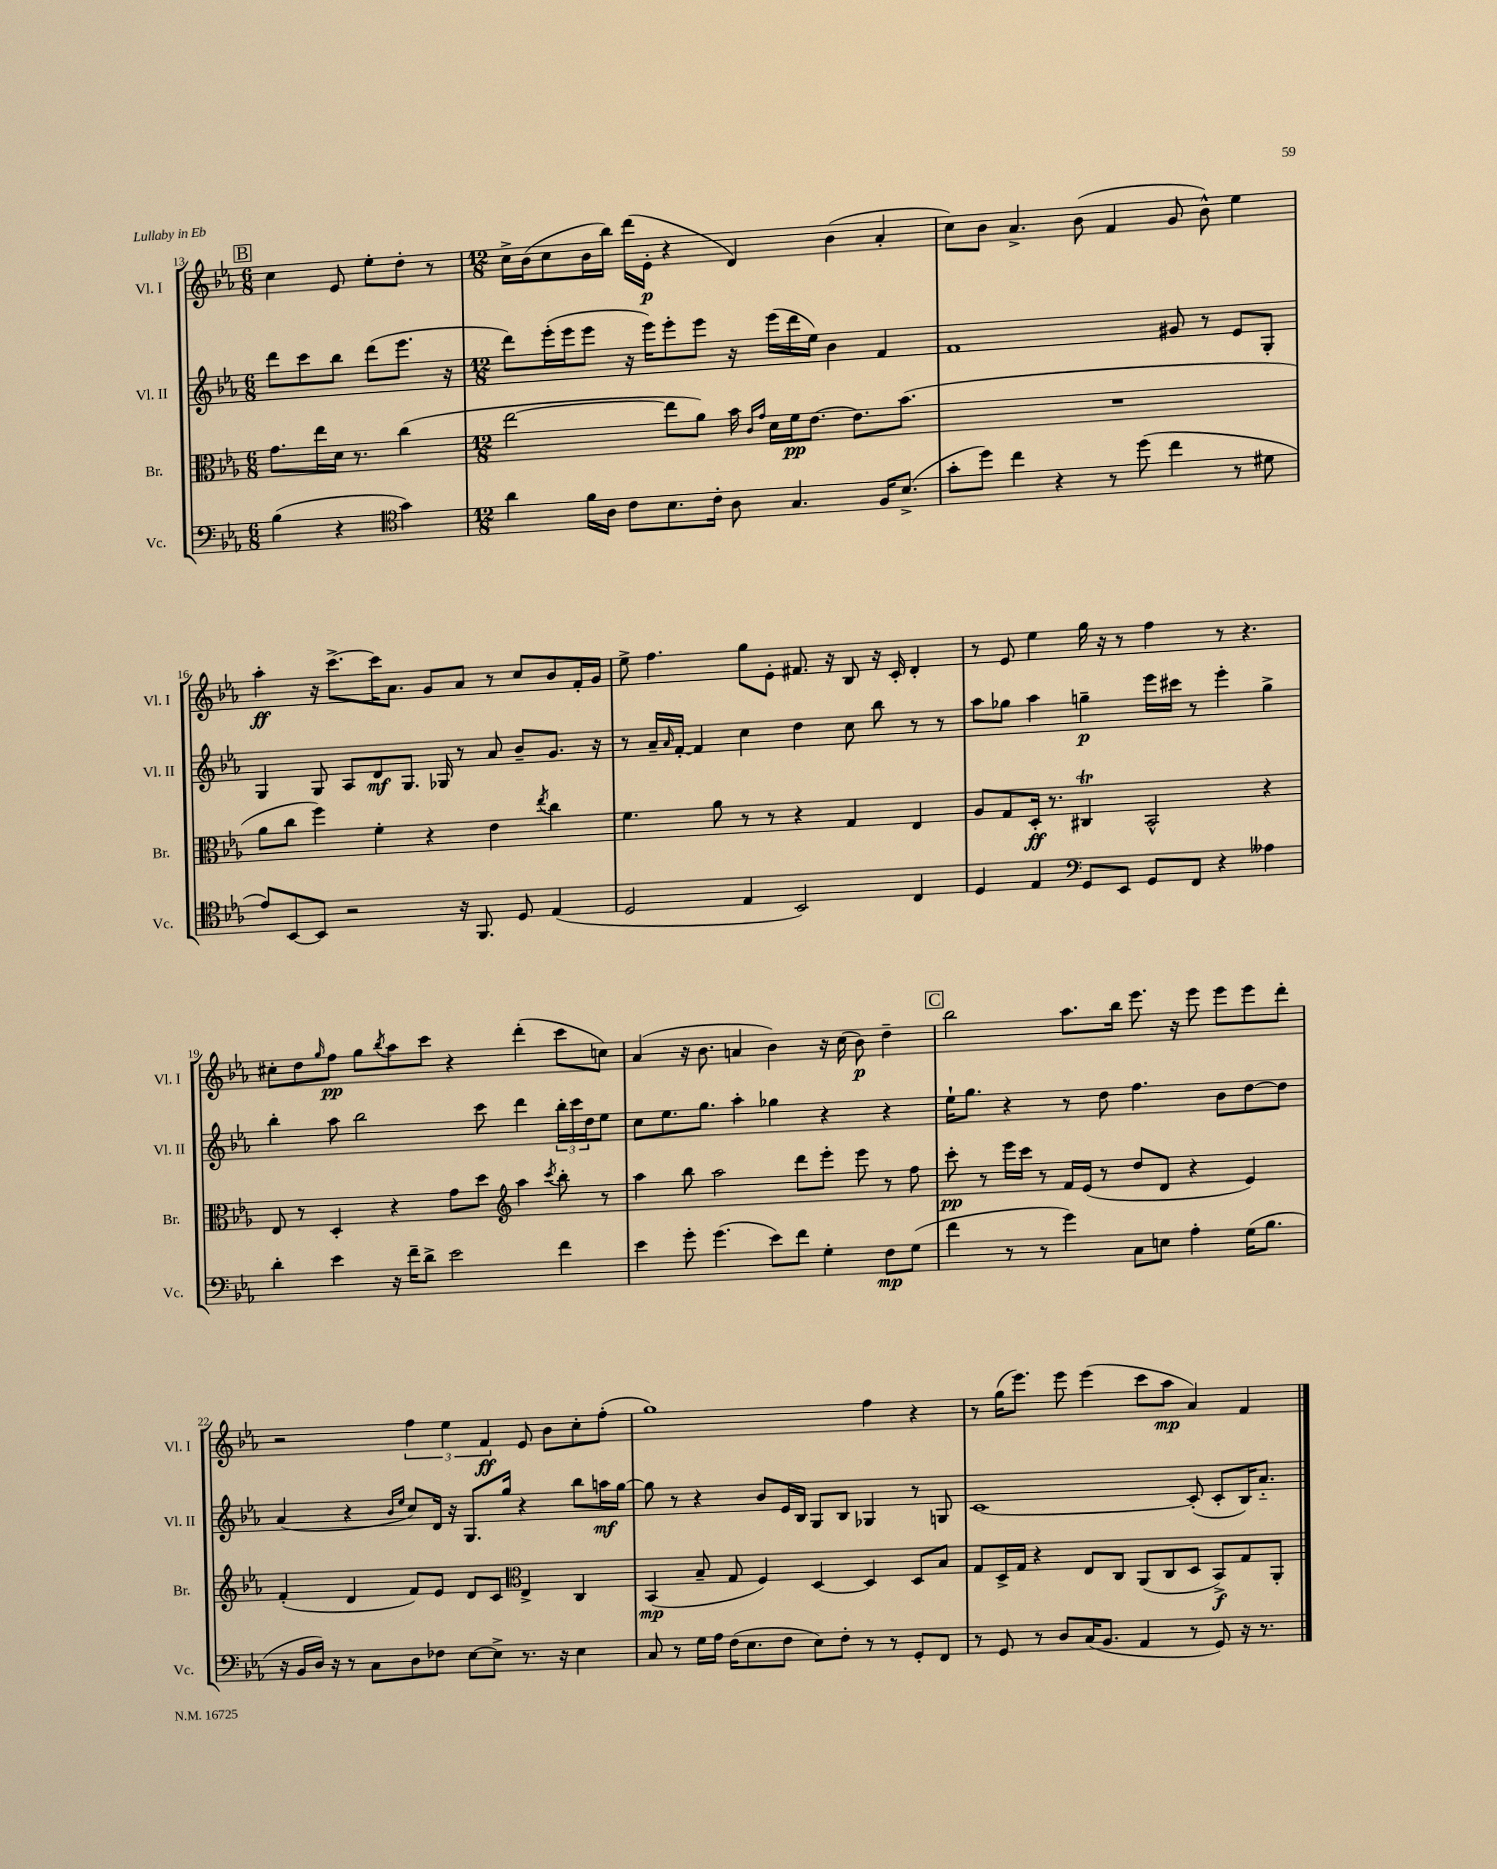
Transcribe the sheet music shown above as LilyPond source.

<<
\new StaffGroup <<
\new Staff = "s0" \with { instrumentName = "Vl. I" shortInstrumentName = "Vl. I" } {
    \clef treble \key ees \major \numericTimeSignature \time 6/8
    \mark \markup { \box "B" } c''4 ees'8 ees''8-. d''8-. r8 |
    \numericTimeSignature \time 12/8 c''16-> bes'16( c''8 bes'16 bes''16) d'''16( ees'16-.\p r4 d'4) bes'4( aes'4-. |
    c''8) bes'8 aes'4.-> bes'8( f'4 g'8 bes'8-^) ees''4 |
    aes''4-.\ff r16 c'''8.~-> c'''16 aes'8. g'8 aes'8 r8 c''8 bes'8 f'16-. g'16 |
    ees''8-> f''4. g''8 ees'8-. fis'8. r16 bes8 r16 c'16-. d'4-. |
    r8 ees'8 ees''4 g''16 r16 r8 f''4 r8 r4. |
    cis''8-. d''8 \grace { g''16 } f''8\pp g''8 \acciaccatura { bes''8 } aes''8 c'''8 r4 d'''4-.( c'''8 c''8) |
    aes'4( r16 bes'8. a'4 bes'4) r16 c''16( bes'8\p) d''4-- |
    \mark \markup { \box "C" } bes''2 aes''8. bes''16 ees'''8. r16 ees'''8 ees'''8 ees'''8 d'''8-. |
    r2 \tuplet 3/2 { f''4 ees''4 f'4\ff } ees'8 bes'8 c''8-. f''8-.( |
    g''1) f''4 r4 |
    r8 g''16( ees'''8.) ees'''8 ees'''4( c'''8 aes''8\mp aes'4) f'4 \bar "|." |
}
\new Staff = "s1" \with { instrumentName = "Vl. II" shortInstrumentName = "Vl. II" } {
    \clef treble \key ees \major \numericTimeSignature \time 6/8
    \mark \markup { \box "B" } d'''8 c'''8 bes''8 d'''8( ees'''8. r16 |
    \numericTimeSignature \time 12/8 d'''8) ees'''16-.( ees'''16 ees'''8 r16 ees'''16) ees'''8-. ees'''8 r16 ees'''16( d'''16 ees''16) bes'4 f'4 |
    f'1 gis'8 r8 ees'8 g8-. |
    g4 g8 aes8 d'8\mf g8. ges16 r8 aes'8 bes'8-- g'8. r16 |
    r8 aes'16-- \grace { aes'16 } f'16~-. f'4 c''4 d''4 c''8 bes''8 r8 r8 |
    aes''8 ges''8 aes''4 g''4--\p ees'''16 cis'''16 r8 ees'''4-. g''4-> |
    bes''4-. aes''8 bes''2 c'''8 d'''4 \tuplet 3/2 { bes''16-. c'''16 d''16 } ees''8 |
    c''8 ees''8. g''8. aes''4-. ges''4 r4 r4 |
    \mark \markup { \box "C" } ees''16-! g''8. r4 r8 d''8 f''4. bes'8 d''8~ d''8 |
    aes'4( r4 \grace { bes'16 ees''16 } c''8) d'16 r16 g8. g''16 r4 bes''8 a''16\mf g''16~ |
    g''8 r8 r4 bes'8 ees'16 bes16 g8 bes8 ges4 r8 g8 |
    c'1~ c'8-.( c'8-. bes16) aes'8.-_ \bar "|." |
}
\new Staff = "s2" \with { instrumentName = "Br." shortInstrumentName = "Br." } {
    \clef alto \key ees \major \numericTimeSignature \time 6/8
    \mark \markup { \box "B" } g'8. ees''16 d'16 r8. c''4( |
    \numericTimeSignature \time 12/8 ees''2~ ees''8 aes'8) bes'16 \grace { c'16 g'16 } d'16 f'16\pp ees'8.~ ees'8. bes'8.( |
    R1. |
    aes'8 c''8 f''4) f'4-. r4 ees'4 \acciaccatura { ees''8 } c''4 |
    f'4. aes'8 r8 r8 r4 g4 ees4 |
    aes8 g8 d16-.\ff r8. cis4\trill bes,2-^ r4 |
    ees8 r8 d4-. r4 g'8 d''8 \clef treble aes''4 \acciaccatura { c'''8 } bes''8-. r8 |
    aes''4 bes''8 aes''2 d'''8 ees'''8-. ees'''8 r8 f''8 |
    \mark \markup { \box "C" } c'''8-.\pp r8 ees'''16 c'''16 r8 f'16 ees'16( r8 d''8 d'8 r4 ees'4) |
    f'4-.( d'4 f'8) ees'8 d'8 c'8 \clef alto ees4-> c4 |
    bes,4\mp( bes8-- g8 f4) d4~ d4 d8 bes8 |
    g8 d16-> g16 r4 ees8 c8 aes,8( c8 d8 bes,8->\f) g8 aes,8-. \bar "|." |
}
\new Staff = "s3" \with { instrumentName = "Vc." shortInstrumentName = "Vc." } {
    \clef bass \key ees \major \numericTimeSignature \time 6/8
    \mark \markup { \box "B" } bes4( r4 \clef tenor g'4) |
    \numericTimeSignature \time 12/8 aes'4 f'16 aes16 c'8 bes8. c'16-. aes8 g4. f16 bes8.->( |
    g'8-. d''8) c''4 r4 r8 d''8( c''4 r8 dis'8 |
    ees'8) bes,8~ bes,8 r2 r16 f,8. d8 ees4( |
    d2 ees4 bes,2) c4 |
    d4 ees4 \clef bass g,8 ees,8 g,8 f,8 r4 aeses4 |
    d'4-. ees'4 r16 f'16-- d'8-> ees'2 f'4 |
    ees'4 g'8-. g'4.( ees'8) f'8 g4-. f8\mp g8( |
    \mark \markup { \box "C" } f'4 r8 r8 g'4) c8 e8 aes4-. g16( bes8. |
    r16 bes,16 d16) r16 r8 c8 d8 fes8 ees8~ ees8-> r8. r16 ees4 |
    c8 r8 g16 aes16 f16( ees8. f8 ees8) f8-. r8 r8 g,8-. f,8 |
    r8 g,8 r8 d8 c16( bes,8. aes,4 r8 g,8) r16 r8. \bar "|." |
}
>>
>>
\layout { \context { \Score currentBarNumber = #13 } }
